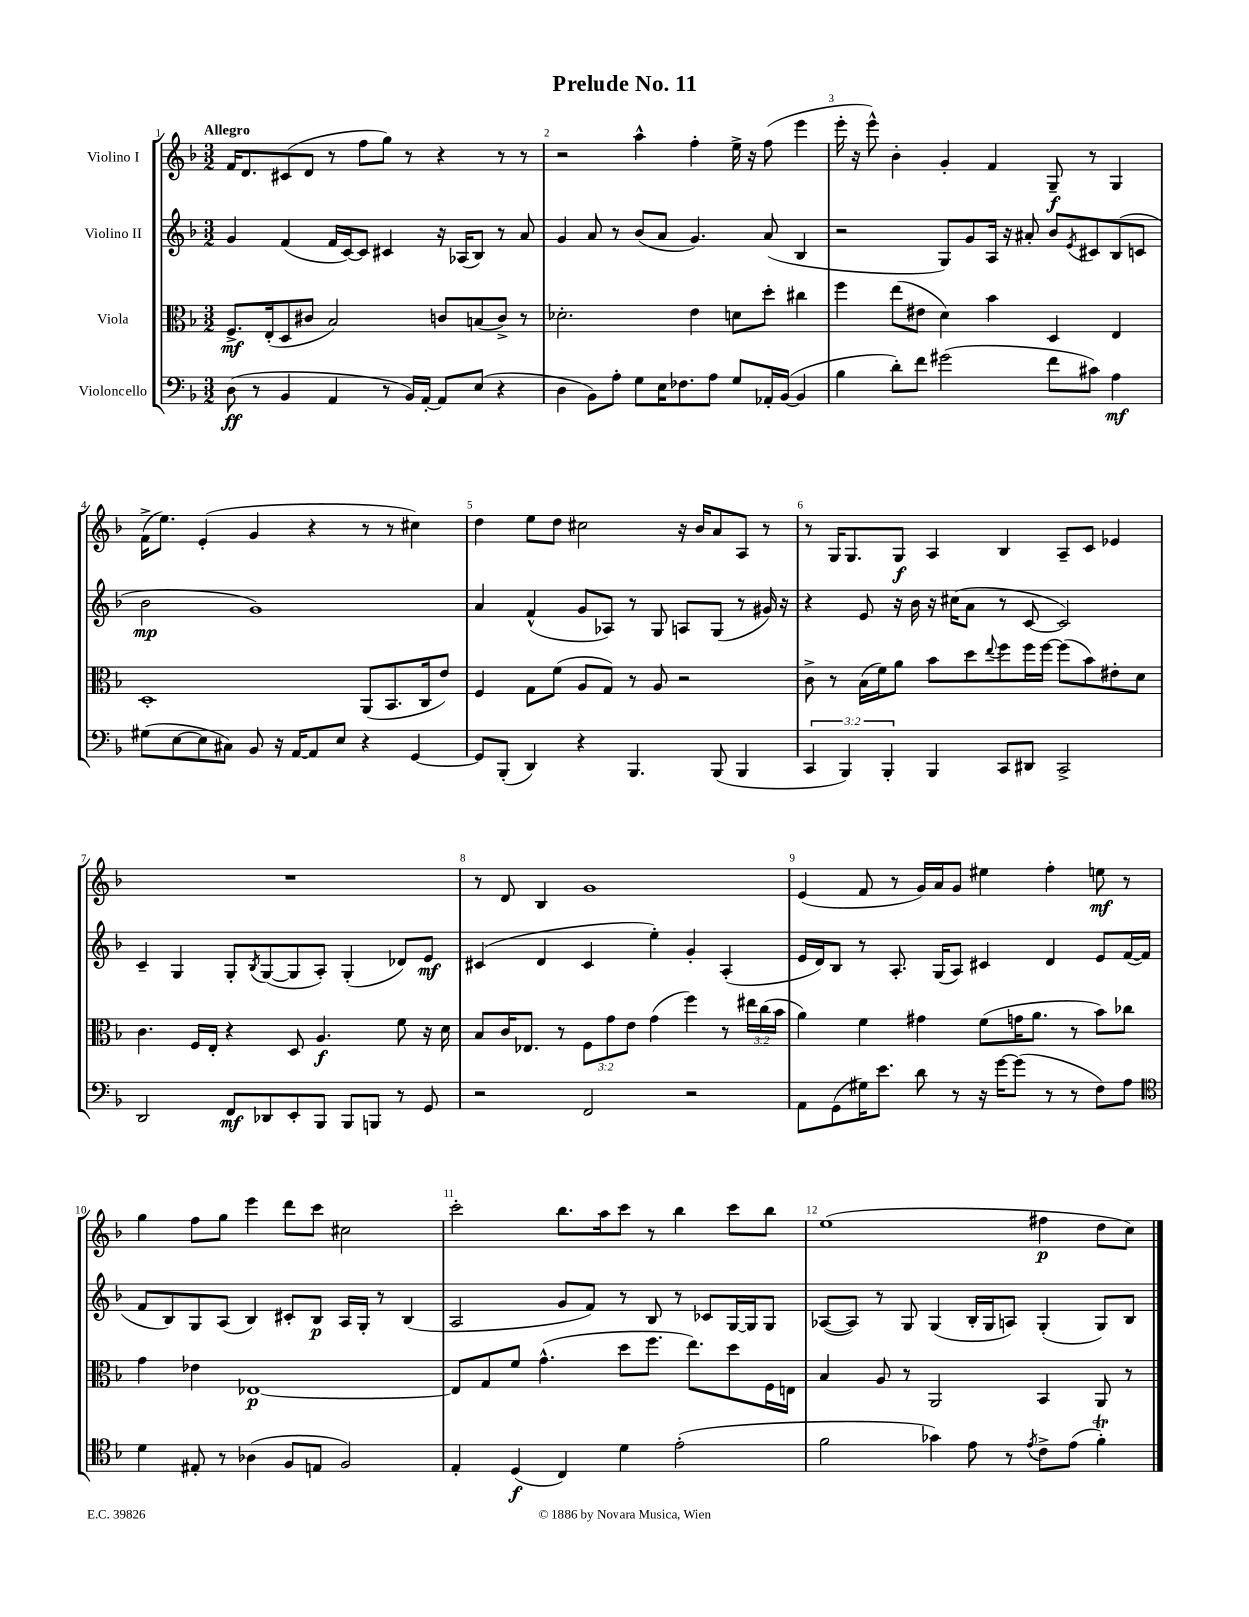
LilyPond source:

\header { title = "Prelude No. 11" }
<<
\new StaffGroup <<
\new Staff = "s0" \with { instrumentName = "Violino I" } {
    \clef treble \key f \major \numericTimeSignature \time 3/2 \tempo "Allegro"
    f'16 d'8. cis'8( d'8 r8 f''8 g''8) r8 r4 r8 r8 |
    r2 a''4-^ f''4-. e''16-> r16 f''8( e'''4 |
    e'''16-. r16 e'''8-^) bes'4-. g'4-. f'4 g8--\f r8 g4 |
    f'16->( e''8.) e'4-.( g'4 r4 r8 r8 cis''4) |
    d''4 e''8 d''8 cis''2 r16 bes'16 a'8 a8 r8 |
    r8 g16 g8. g8\f a4 bes4 a8-- c'8 ees'4 |
    R1. |
    r8 d'8 bes4 g'1 |
    e'4( f'8 r8 g'16) a'16 g'8 eis''4 f''4-. e''8\mf r8 |
    g''4 f''8 g''8 e'''4 d'''8 c'''8 cis''2 |
    c'''2-. bes''8. a''16 c'''8 r8 bes''4 c'''8 bes''8 |
    e''1( fis''4\p d''8 c''8) \bar "|." |
}
\new Staff = "s1" \with { instrumentName = "Violino II" } {
    \clef treble \key f \major \numericTimeSignature \time 3/2
    g'4 f'4( f'16 c'16~) c'8 cis'4 r16 aes16( bes8) r8 a'8 |
    g'4 a'8 r8 bes'8( a'8 g'4.) a'8( bes4 |
    r2 g8) g'8 a16 r16 ais'8-. bes'8 \acciaccatura { e'8 } cis'8 bes8( c'8 |
    bes'2\mp g'1) |
    a'4 f'4-^( g'8 aes8) r8 g8 a8 g8( r8 gis'16) r16 |
    r4 e'8 r16 bes'16 r16 cis''16( a'8 r8 c'8~ c'2) |
    c'4-- g4 g8-. \acciaccatura { bes8 } g8~( g8 a8-.) g4-.( des'8) e'8\mf |
    cis'4( d'4 cis'4 e''4-.) g'4-. a4-.( |
    e'16 d'16) bes8 r8 a8.-. g16( a8) cis'4 d'4 e'8 f'16~( f'16 |
    f'8 bes8) g8 a8( bes4) cis'8-. bes8\p a16 g16-. r8 bes4( |
    a2 g'8 f'8) r8 bes8 r8 ces'8 g16~ g16 g8 |
    aes8~( aes8) r8 g8 g4( bes16-. g16 a8) g4-.( g8) bes8 \bar "|." |
}
\new Staff = "s2" \with { instrumentName = "Viola" } {
    \clef alto \key f \major \numericTimeSignature \time 3/2 \override Staff.TupletNumber.text = #tuplet-number::calc-fraction-text
    f8.->\mf e16-.( d8 cis'8 bes2) c'8 b8( c'8->) r8 |
    des'2.-. e'4 d'8 d''8-. cis''4 |
    f''4 e''8( eis'8 d'4) bes'4 d4 e4 |
    d1-. a,8( bes,8. c16 e'8) |
    f4 g8 f'8( a8 g8) r8 a8 r2 |
    c'8-> r8 bes16( f'16) a'8 bes'8 d''8 \appoggiatura { e''8 } f''8 f''16 f''16~ f''8( bes'8) eis'8-. d'8 |
    c'4. f16 e16-. r4 d8 a4.\f f'8 r16 d'16 |
    bes8 c'16 ees8. r8 \tuplet 3/2 { f8 g'8 e'8 } g'4( f''4) r8 \tuplet 3/2 { eis''16 c''16( bes'16 } |
    a'4) f'4 gis'4 f'8( g'16 a'8. r8 bes'8) ces''8 |
    g'4 ees'4 ees1~\p |
    ees8 g8 f'8 g'4.-^( d''8 f''8. e''8.) d''8 f16 e16 |
    bes4 a8 r8 a,2 bes,4 a,8 r8 \bar "|." |
}
\new Staff = "s3" \with { instrumentName = "Violoncello" } {
    \clef bass \key f \major \numericTimeSignature \time 3/2 \override Staff.TupletNumber.text = #tuplet-number::calc-fraction-text
    d8\ff( r8 bes,4 a,4 r8 bes,16) a,16~-. a,8 e8( r4 |
    d4 bes,8) a8-. g8 e16 fes8. a8 g8 aes,16-. bes,16~( bes,4 |
    bes4 d'8-.) f'8 gis'2( f'8 cis'8) a4\mf |
    gis8( e8~ e8 cis8) bes,8 r16 a,16~ a,8 e8 r4 g,4~ |
    g,8 bes,,8-.( d,4) r4 bes,,4. bes,,8( bes,,4 |
    \tuplet 3/2 { c,4 bes,,4) bes,,4-. } bes,,4 c,8 dis,8 c,2-> |
    d,2 f,8\mf des,8 e,8-. bes,,8 bes,,8 b,,8 r8 g,8 |
    r2 f,2 r2 |
    a,8 g,8( gis16) e'8. d'8 r8 r16 g'16~ g'8( r8 r8 f8) a8 |
    \clef tenor d'4 eis8-. r8 aes4( f8 e8 f2) |
    e4-. d4\f( c4) d'4 e'2-.( |
    f'2 ges'4) e'8 r8 \acciaccatura { e'8 } c'8-> e'8( f'4-.\trill) \bar "|." |
}
>>
>>
\layout { \context { \Score \override BarNumber.break-visibility = ##(#f #t #t) barNumberVisibility = #all-bar-numbers-visible } }
